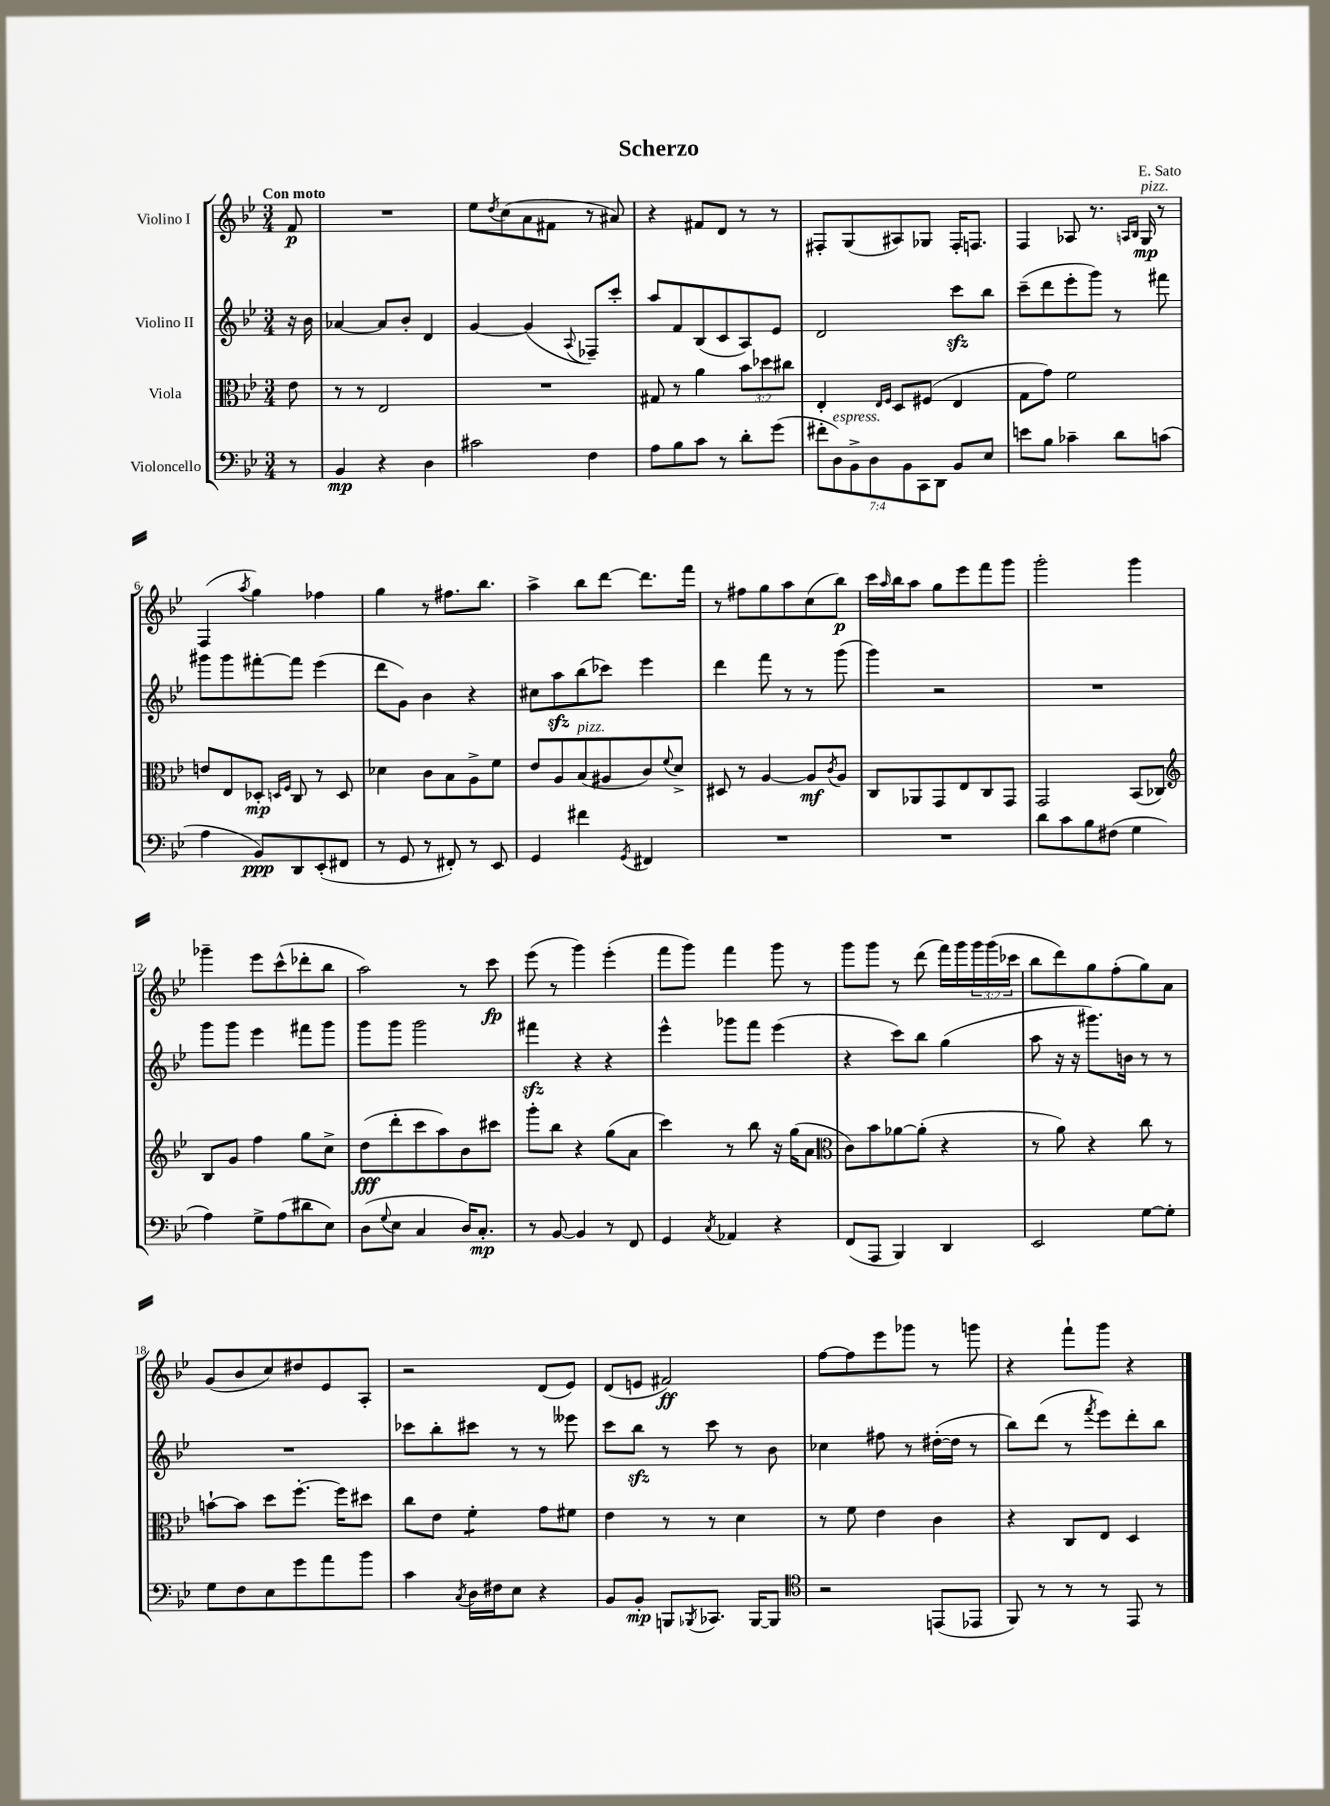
\header { title = "Scherzo" composer = "E. Sato" }
<<
\new StaffGroup <<
\new Staff = "s0" \with { instrumentName = "Violino I" } {
    \clef treble \key bes \major \numericTimeSignature \time 3/4 \override Staff.TupletNumber.text = #tuplet-number::calc-fraction-text \partial 8 \tempo "Con moto"
    f'8\p |
    R2. |
    ees''8 \acciaccatura { d''8 } c''8( a'8 fis'8 r8 ais'8) |
    r4 fis'8 d'8 r8 r8 |
    fis8-. g8( ais8) ges8 fis16-. f8. |
    f4 aes8 r8. \grace { a16 bes16 } g16\mp^\markup { \italic "pizz." } r8 |
    f4( \acciaccatura { a''8 } g''4) fes''4 |
    g''4 r8 fis''8. bes''8. |
    a''4-> bes''8 d'''8~ d'''8. f'''16 |
    r8 fis''8 g''8 a''8 c''8( bes''8\p) |
    c'''16 \grace { a''16 } bes''16 a''8 g''8 ees'''8 f'''8 g'''8 |
    g'''2-. g'''4 |
    ges'''4-- ees'''8 c'''8-^( des'''8-. bes''8 |
    a''2) r8 c'''8\fp |
    ees'''8( r8 g'''4) ees'''4-.( |
    f'''8 g'''8) f'''4 g'''8 r8 |
    g'''8 g'''8 r8 d'''8( f'''16) g'''16 \tuplet 3/2 { g'''16 g'''16( ces'''16 } |
    bes''8 d'''8) g''8 f''8-.( g''8) a'8 |
    g'8( bes'8 c''8) dis''8 ees'8 a8-. |
    r2 d'8( ees'8) |
    d'8( e'8 fis'2\ff) |
    f''8~ f''8 ees'''8 ges'''8 r8 g'''8 |
    r4 f'''8-! g'''8 r4 \bar "|." |
}
\new Staff = "s1" \with { instrumentName = "Violino II" } {
    \clef treble \key bes \major \numericTimeSignature \time 3/4 \partial 8
    r16 bes'16 |
    aes'4~ aes'8 bes'8-. d'4 |
    g'4~ g'4( \appoggiatura { a8 } fes8--) c'''8-. |
    a''8 f'8 bes8( c'8 a8) ees'8 |
    d'2 c'''8\sfz bes''8 |
    c'''8--( d'''8 ees'''8-. g'''8) r8 fis'''8 |
    gis'''8 gis'''8 fis'''8~-. fis'''8 ees'''4( |
    d'''8 g'8) bes'4 r4 |
    cis''8 a''8\sfz bes''8( ces'''8) ees'''4 |
    d'''4 f'''8 r8 r8 g'''8( |
    g'''4) r2 |
    R2. |
    g'''8 g'''8 ees'''4 fis'''8 g'''8 |
    g'''8 g'''8 g'''2 |
    fis'''4\sfz r4 r4 |
    ees'''4-^ ges'''8 f'''8 ees'''4( |
    r4 c'''8) bes''8 g''4( |
    a''8 r16 r16 gis'''8.) b'16 r8 r8 |
    R2. |
    ces'''8 bes''8-. cis'''8 r8 r8 eeses'''8 |
    c'''8 bes''8\sfz r8 c'''8 r8 bes'8 |
    ces''4 fis''8 r8 dis''16~-.( dis''16 r8 |
    bes''8) d'''8( r8 \acciaccatura { f'''8 } ees'''8) d'''8-. bes''8 \bar "|." |
}
\new Staff = "s2" \with { instrumentName = "Viola" } {
    \clef alto \key bes \major \numericTimeSignature \time 3/4 \override Staff.TupletNumber.text = #tuplet-number::calc-fraction-text \partial 8
    ees'8 |
    r8 r8 ees2 |
    R2. |
    gis8 r8 a'4 \tuplet 3/2 { bes'8 des''8 cis''8 } |
    ees4-. \grace { ees16 f16 } d8 fis8( ees4 |
    g8 g'8) f'2 |
    e'8 ees8 des8-.\mp \grace { d16 f16 } c8 r8 d8 |
    des'4 c'8 bes8 a8-> f'8 |
    ees'8 a8 bes8^\markup { \italic "pizz." }( ais8 c'8) \appoggiatura { f'8 } d'8-> |
    dis8 r8 a4~ a8\mf \acciaccatura { c'8 } a8 |
    c8 aes,8 g,8 ees8 c8 g,8 |
    g,2 bes,8( ces8) |
    \clef treble bes8 g'8 f''4 g''8 c''8-> |
    d''8\fff( d'''8-. c'''8 a''8) bes'8 cis'''8 |
    g'''8-. bes''8 r4 g''8( a'8 |
    c'''4) r8 bes''8 r16 g''16( a'8 |
    \clef alto c'8) bes'8 aes'8~ aes'8-.( r4 |
    r8 a'8) r4 c''8 r8 |
    b'8~-! b'8 d''8 f''8.~-. f''16 dis''8 |
    c''8 ees'8 f'4:8-. g'8 fis'8 |
    ees'4 r8 r8 d'4 |
    r8 f'8 ees'4 c'4 |
    r4 c8 ees8 d4 \bar "|." |
}
\new Staff = "s3" \with { instrumentName = "Violoncello" } {
    \clef bass \key bes \major \numericTimeSignature \time 3/4 \override Staff.TupletNumber.text = #tuplet-number::calc-fraction-text \partial 8
    r8 |
    bes,4\mp r4 d4 |
    cis'2 f4 |
    a8 bes8 c'8 r8 d'8-. g'8( |
    \tuplet 7/4 { fis'8-. d8^\markup { \italic "espress." }) bes,8-> d8 bes,8 c,8 d,8 } bes,8 ees8 |
    e'8 bes8 ces'4-- d'8 c'8( |
    a4 bes,8\ppp) d,8 ees,8-.( fis,8 |
    r8 g,8 r8 fis,8-.) r8 ees,8 |
    g,4 fis'4 \acciaccatura { g,8 } fis,4 |
    R2. |
    R2. |
    d'8 c'8 bes8 fis8( g4 |
    a4) g8-> a8( dis'8 ees8) |
    d8( \appoggiatura { g8 } ees8 c4 d16) c8.-.\mp |
    r8 bes,8~ bes,4 r8 f,8 |
    g,4 \acciaccatura { c8 } aes,4 r4 |
    f,8( a,,8 bes,,4) d,4 |
    ees,2 g8~ g8-. |
    g8 f8 ees8 g'8 a'8 bes'8 |
    c'4 \acciaccatura { c8 } d16 fis16 ees8 r4 |
    bes,8 bes,8-.\mp b,,8 \acciaccatura { bes,,8 } ces,8. bes,,16~ bes,,8 |
    \clef tenor r2 e,8( ees,8 |
    f,8) r8 r8 r8 ees,8 r8 \bar "|." |
}
>>
>>
